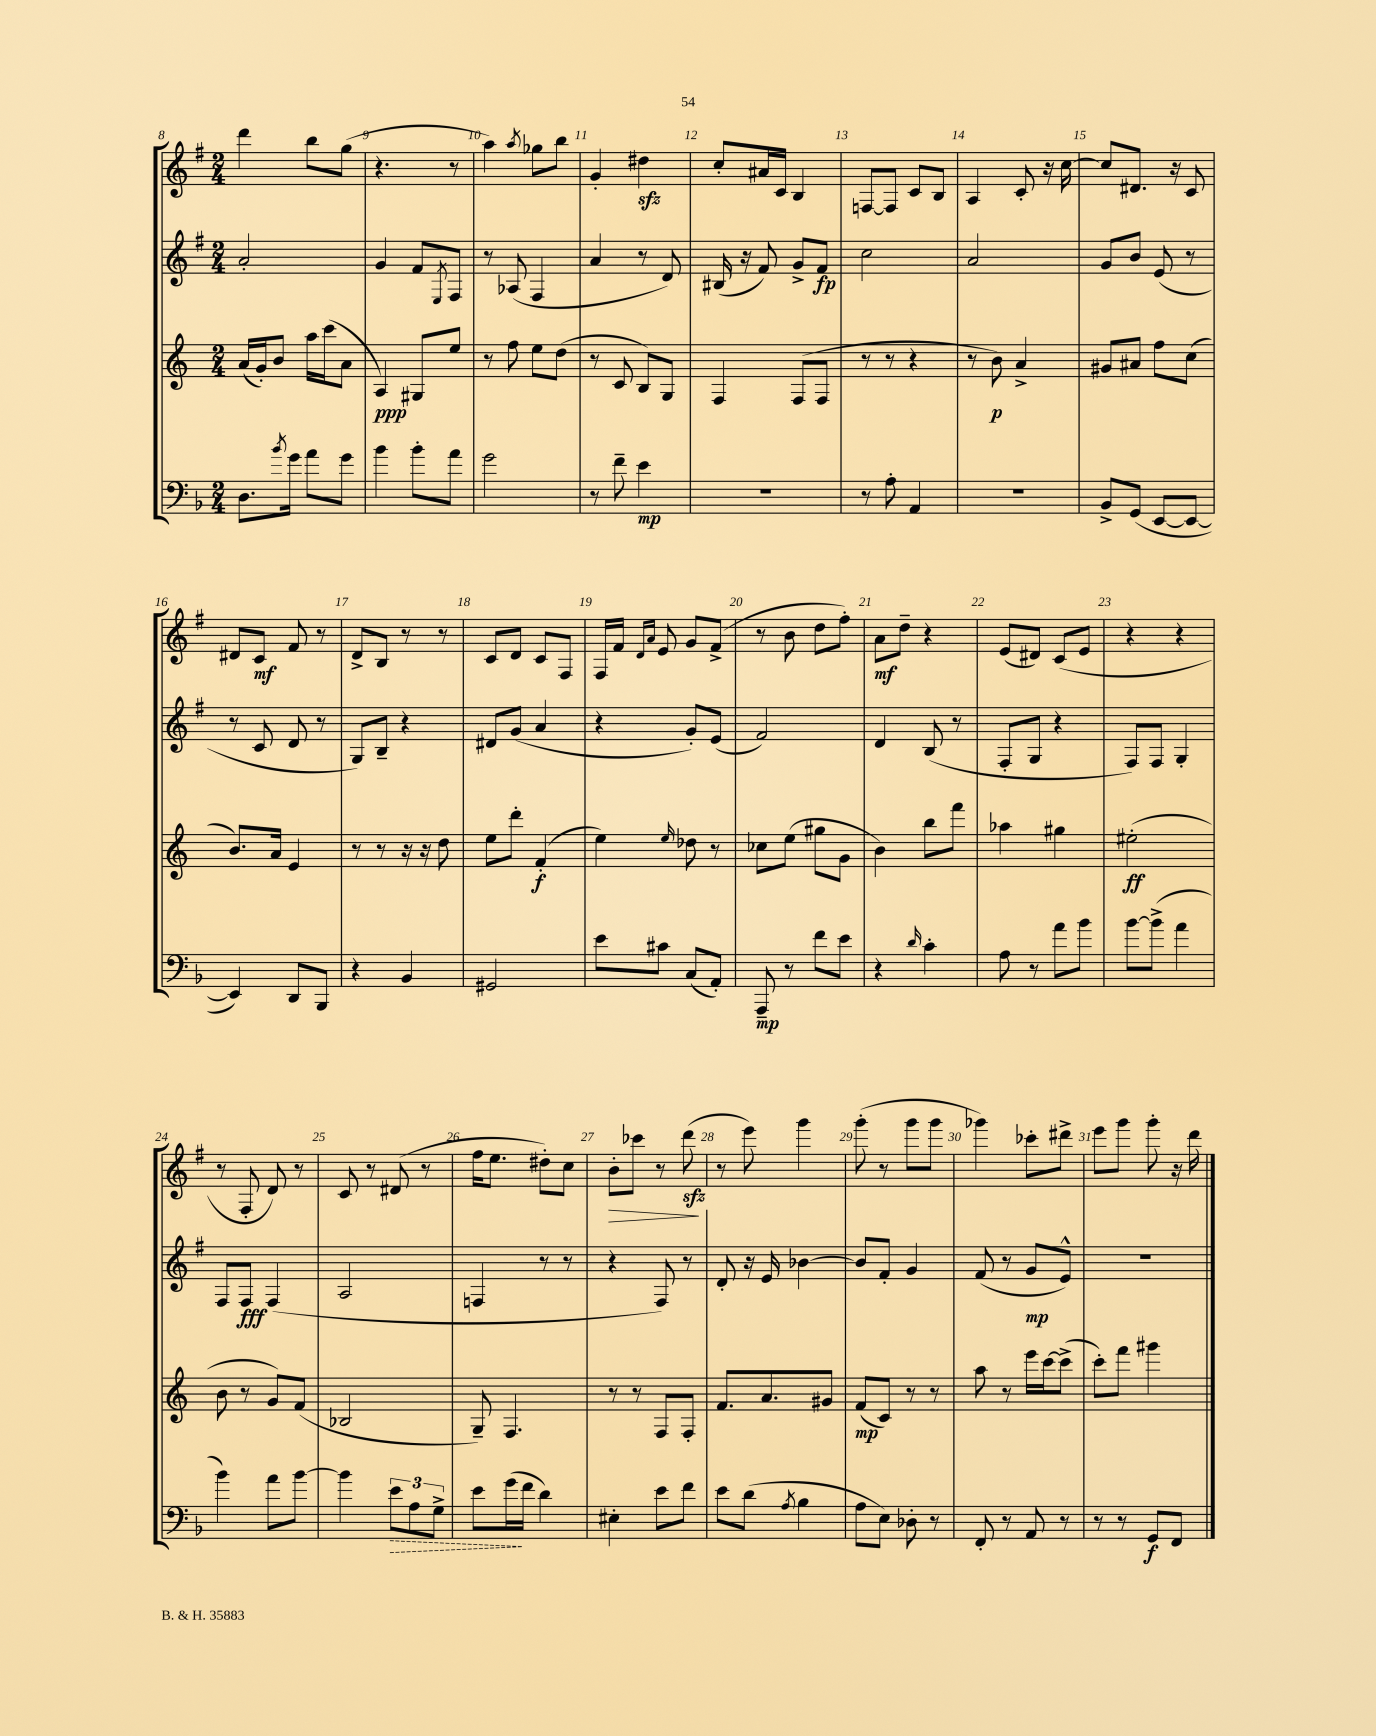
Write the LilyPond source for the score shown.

<<
\new StaffGroup <<
\new Staff = "s0" {
    \clef treble \key g \major \numericTimeSignature \time 2/4
    d'''4 b''8 g''8( |
    r4. r8 |
    a''4) \acciaccatura { a''8 } ges''8 b''8 |
    g'4-. dis''4\sfz |
    c''8-. ais'16 c'16 b4 |
    f8~ f8 c'8 b8 |
    a4 c'8-. r16 c''16~ |
    c''8 dis'8. r16 c'8 |
    dis'8 c'8\mf fis'8 r8 |
    d'8-> b8 r8 r8 |
    c'8 d'8 c'8 fis8 |
    fis16 fis'16 \grace { d'16 a'16 } e'8 g'8 fis'8->( |
    r8 b'8 d''8 fis''8-.) |
    a'8\mf d''8-- r4 |
    e'8( dis'8) c'8( e'8 |
    r4 r4 |
    r8 fis8-. d'8) r8 |
    c'8 r8 dis'8( r8 |
    fis''16 e''8. dis''8-.) c''8 |
    b'8-.\> ces'''8 r8 d'''8\sfz\!( |
    r8 e'''8) g'''4 |
    g'''8-.( r8 g'''8 g'''8 |
    ges'''4) ces'''8-. dis'''8-> |
    e'''8 g'''8 g'''8-. r16 d'''16 \bar "|." |
}
\new Staff = "s1" {
    \clef treble \key g \major \numericTimeSignature \time 2/4
    a'2-. |
    g'4 fis'8 \acciaccatura { e8 } fis8 |
    r8 aes8( fis4 |
    a'4 r8 d'8) |
    bis16( r16 fis'8) g'8-> fis'8\fp |
    c''2 |
    a'2 |
    g'8 b'8 e'8( r8 |
    r8 c'8 d'8 r8 |
    g8) b8-- r4 |
    dis'8 g'8( a'4 |
    r4 g'8-.) e'8( |
    fis'2) |
    d'4 b8( r8 |
    fis8-. g8 r4 |
    fis8) fis8 g4-. |
    fis8 fis8\fff fis4( |
    a2 |
    f4 r8 r8 |
    r4 fis8) r8 |
    d'8-. r16 e'16 bes'4~ |
    bes'8 fis'8-. g'4 |
    fis'8( r8 g'8\mp e'8-^) |
    R2 \bar "|." |
}
\new Staff = "s2" {
    \clef treble \key c \major \numericTimeSignature \time 2/4
    a'16( g'16-.) b'8 a''16 c'''16( a'8 |
    a4\ppp) gis8 e''8 |
    r8 f''8 e''8 d''8( |
    r8 c'8 b8) g8 |
    f4 f8( f8 |
    r8 r8 r4 |
    r8 b'8\p) a'4-> |
    gis'8 ais'8 f''8 c''8( |
    b'8.) a'16 e'4 |
    r8 r8 r16 r16 d''8 |
    e''8 d'''8-. f'4-.\f( |
    e''4) \grace { e''16 } des''8 r8 |
    ces''8 e''8( gis''8 g'8 |
    b'4) b''8 f'''8 |
    aes''4 gis''4 |
    eis''2-.\ff( |
    b'8 r8 g'8) f'8( |
    bes2 |
    g8--) f4. |
    r8 r8 f8 f8-. |
    f'8. a'8. gis'8 |
    f'8\mp( c'8) r8 r8 |
    a''8 r8 e'''16 c'''16~ c'''8->( |
    c'''8-.) f'''8 gis'''4 \bar "|." |
}
\new Staff = "s3" {
    \clef bass \key f \major \numericTimeSignature \time 2/4
    d8. \acciaccatura { bes'8 } g'16 a'8 g'8 |
    bes'4 bes'8-. a'8 |
    g'2 |
    r8 f'8-- e'4\mp |
    r2 |
    r8 a8-. a,4 |
    r2 |
    bes,8-> g,8( e,8~ e,8~ |
    e,4) d,8 bes,,8 |
    r4 bes,4 |
    gis,2 |
    e'8 cis'8 c8( a,8-.) |
    a,,8--\mp r8 f'8 e'8 |
    r4 \grace { d'16 } c'4-. |
    a8 r8 a'8 bes'8 |
    bes'8~ bes'8->( a'4 |
    bes'4) a'8 bes'8~ |
    bes'4 \tuplet 3/2 { \once \override Hairpin.style = #'dashed-line e'8\> a8 g8-> } |
    e'8 g'16\!( f'16 d'4) |
    eis4-. e'8 f'8 |
    e'8 d'8( \acciaccatura { a8 } bes4 |
    a8 e8) des8-. r8 |
    f,8-. r8 a,8 r8 |
    r8 r8 g,8\f f,8 \bar "|." |
}
>>
>>
\layout { \context { \Score currentBarNumber = #8 \override BarNumber.break-visibility = ##(#f #t #t) barNumberVisibility = #all-bar-numbers-visible } }
